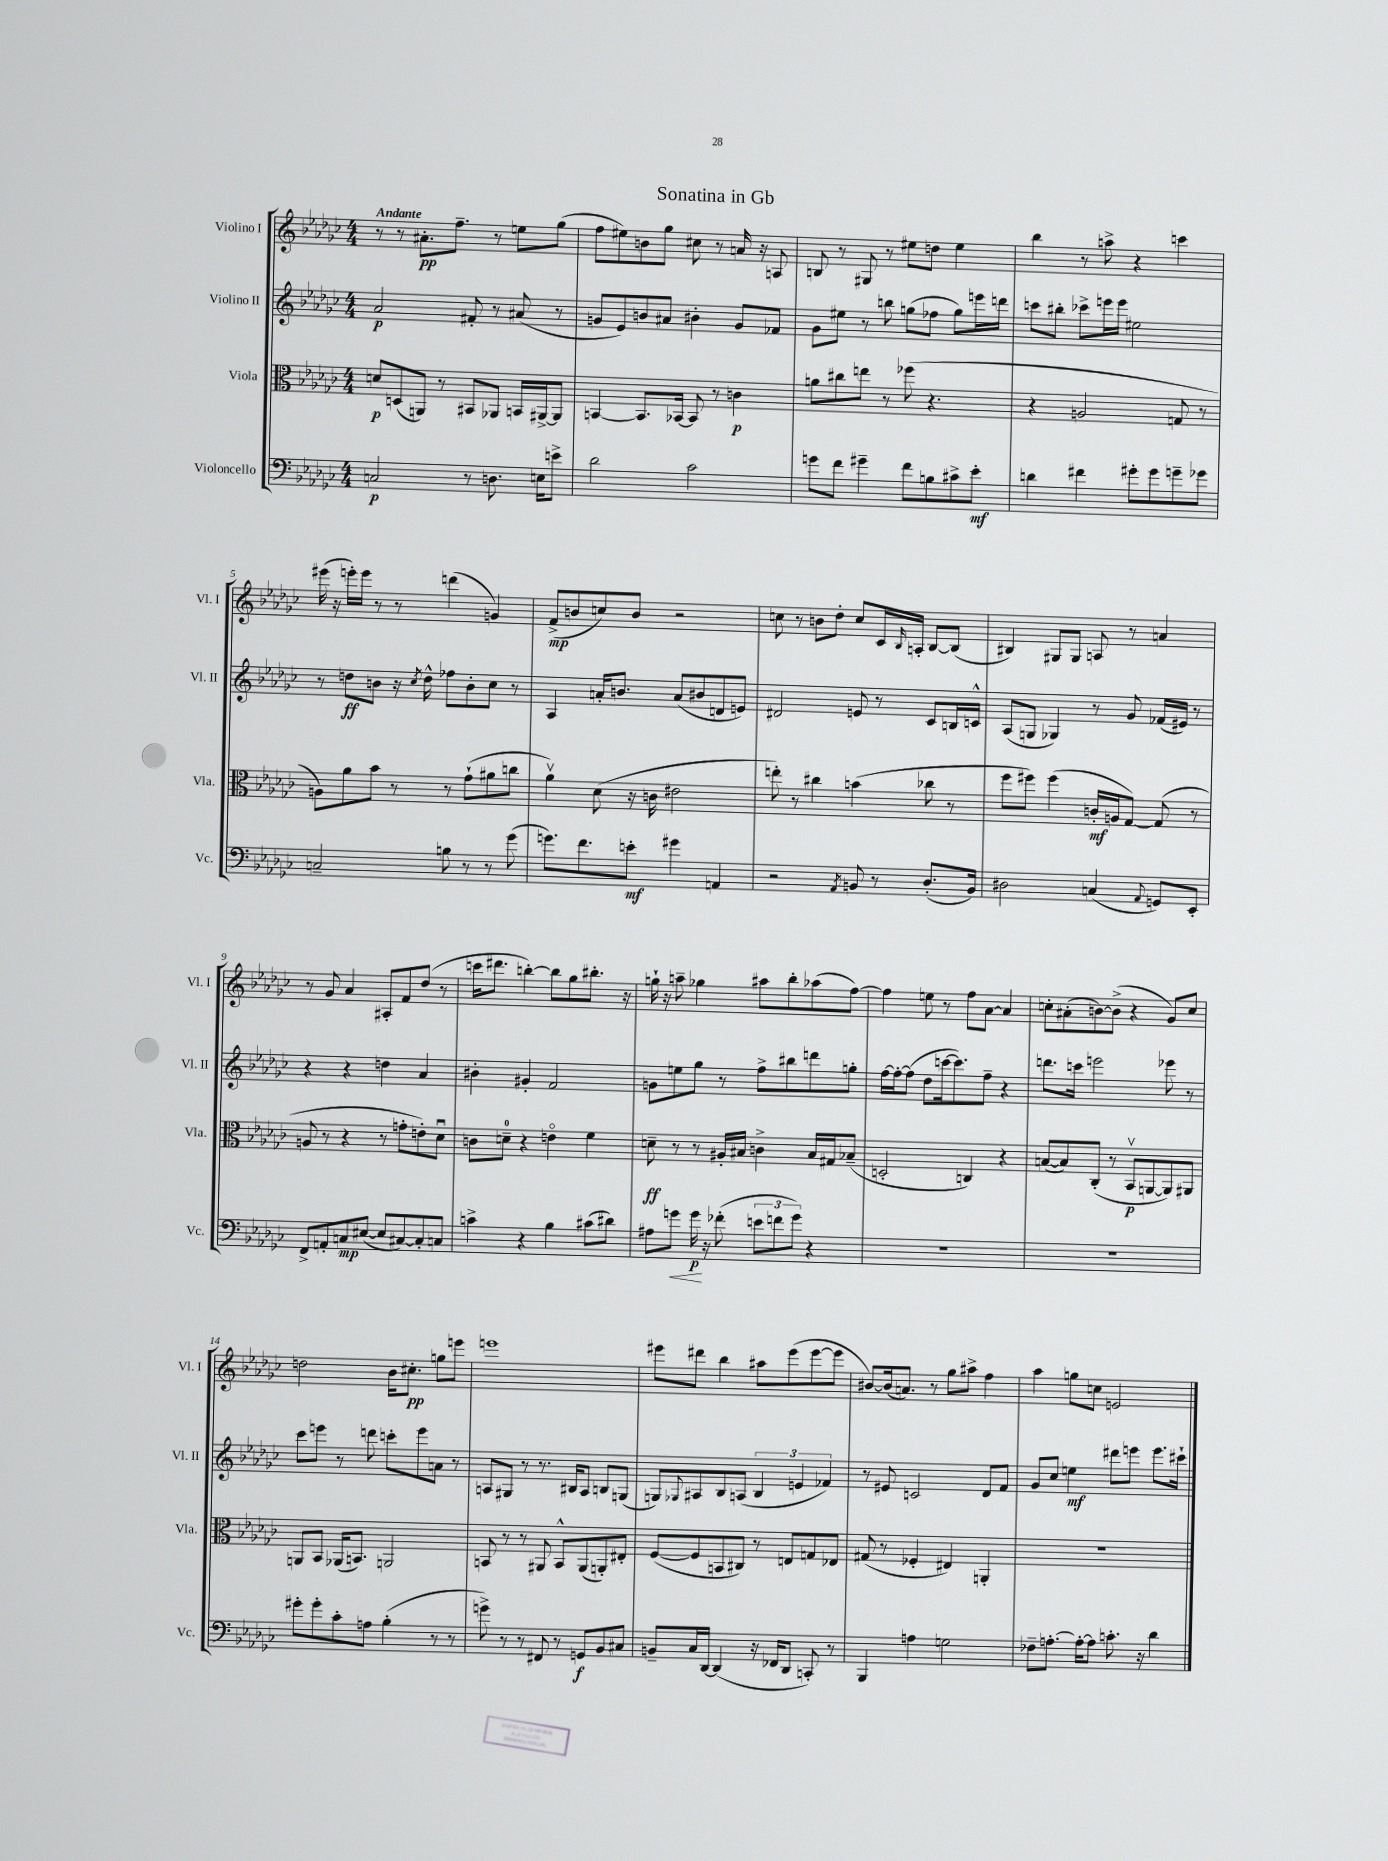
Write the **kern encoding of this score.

**kern	**dynam	**kern	**dynam	**kern	**dynam	**kern	**dynam
*part4	*part4	*part3	*part3	*part2	*part2	*part1	*part1
*staff4	*staff4	*staff3	*staff3	*staff2	*staff2	*staff1	*staff1
*I"Violoncello	*	*I"Viola	*	*I"Violino II	*	*I"Violino I	*
*I'Vc.	*	*I'Vla.	*	*I'Vl. II	*	*I'Vl. I	*
*clefF4	*	*clefC3	*	*clefG2	*	*clefG2	*
*k[b-e-a-d-g-c-]	*	*k[b-e-a-d-g-c-]	*	*k[b-e-a-d-g-c-]	*	*k[b-e-a-d-g-c-]	*
*M4/4	*	*M4/4	*	*M4/4	*	*M4/4	*
=1	=1	=1	=1	=1	=1	=1	=1
!	!	!	!	!	!	!LO:TX:a:B:t=Andante	!
2Cn/	p	8dn/L	p	2a-/	p	8r	.
.	.	(8Dn/	.	.	.	8r	.
.	.	8AAn/J)	.	.	.	8.a#X'\L	pp
.	.	8r	.	.	.	.	.
.	.	.	.	.	.	8.ff~\J	.
8r	.	8BB#X/L	.	8f#X'/	.	.	.
8.Dn\	.	8AA-X/J	.	8r	.	8r	.
.	.	16BBn/LL	.	(8a#X/	.	8een\L	.
16En\KL	.	[16AA#X^/J	.	.	.	.	.
8en^\J	.	8AA#/J]	.	8r	.	(8gg-\J	.
=2	=2	=2	=2	=2	=2	=2	=2
2d-\	.	[4BBn/	.	8gn/L	.	8ff\L	.
.	.	.	.	8e-/)	.	8ee#X\)	.
.	.	8.BB/L]	.	8bn/	.	8bn\	.
.	.	.	.	8a#X/J	.	8gg-\J	.
.	.	[16BB-X/Jk	.	.	.	.	.
2c-\	.	8BB-/]	.	4b#X'\	.	8cc#X\	.
.	.	8r	.	.	.	8r	.
.	.	4cn\	p	8g/L	.	16an/	.
.	.	.	.	.	.	16r	.
.	.	.	.	8f-X/J	.	8An/	.
=3	=3	=3	=3	=3	=3	=3	=3
8gn\L	.	8an\L	.	8g-\L	.	8Bn/	.
8f\J	.	8cc#X\	.	8ee#X\J	.	8r	.
4g#X~\	.	8een\J	.	8r	.	8G#X/	.
.	.	8r	.	8bbn\	.	8r	.
8f\L	.	(8ff-X\	.	(8ggn\L	.	8ee#X\L	.
8Bn\	.	4.r	.	8ff-X\J	.	8ddn\J	.
8c#X^\	.	.	.	8gg\L)	.	4ee#\	.
8e-'\J	mf	.	.	16eeen\L	.	.	.
.	.	.	.	16dddn\JJ	.	.	.
=4	=4	=4	=4	=4	=4	=4	=4
4dn\	.	4r	.	8cccn\L	.	4bb-\	.
.	.	.	.	8bb#X'\J	.	.	.
4f#X\	.	2An/	.	8ccc-X^\L	.	8r	.
.	.	.	.	16eeen\L	.	8aan^\	.
.	.	.	.	16eee\JJ	.	.	.
8g#X'\L	.	.	.	2ee#X\	.	4r	.
8g#\	.	.	.	.	.	.	.
8gn~\	.	8Gn/	.	.	.	4cccn\	.
8g-X\J	.	8r	.	.	.	.	.
!!LO:LB:g=z
=5	=5	=5	=5	=5	=5	=5	=5
2Cn~/	.	8An\L)	.	8r	.	(16eee#X\	.
.	.	.	.	.	.	16r	.
.	.	8a-\	.	8ddn\L	ff	16eeen'\LL)	.
.	.	.	.	.	.	16eee\JJ	.
.	.	8b-\J	.	8bn\J	.	8r	.
.	.	8r	.	16r	.	8r	.
.	.	.	.	8qcc-/	.	.	.
.	.	.	.	16dd^^\	.	.	.
8Bn\	.	8r	.	8ff-X\L	.	(4dddn\	.
8r	.	(8g-`\L	.	8b'\	.	.	.
8r	.	8a#X\	.	8cc-\J	.	4gn/)	.
(8g-\	.	8ccn\J	.	8r	.	.	.
=6	=6	=6	=6	=6	=6	=6	=6
8.gn\L)	.	4a-v\)	.	4A-/	.	(8f^/L	mp
.	.	.	.	.	.	8bn/	.
8.f\	.	.	.	.	.	.	.
.	.	(8d-\	.	16an'/KL	.	8ccn/)	.
.	.	.	.	8.bn/J	.	.	.
8en'\J	mf	16r	.	.	.	8b/J	.
.	.	16cn\	.	.	.	.	.
4g#X\	.	2e#X\	.	(8a/L	.	2r	.
.	.	.	.	8b#X/	.	.	.
4AAn/	.	.	.	8dn/	.	.	.
.	.	.	.	8en/J)	.	.	.
=7	=7	=7	=7	=7	=7	=7	=7
2r	.	8een'\)	.	2d#X/	.	8ccn\	.
.	.	8r	.	.	.	8r	.
.	.	4cc#X\	.	.	.	8bn\L	.
.	.	.	.	.	.	8dd-'\J	.
8qAA-/	.	.	.	.	.	.	.
8BBn/	.	(4bn\	.	8en/	.	8cc/L	.
8r	.	.	.	8r	.	16c-/L	.
.	.	.	.	.	.	16qqB-/	.
.	.	.	.	.	.	16An'/JJ	.
(8.D-'/L	.	8cc-X\	.	8c-/L	.	[8B-/L	.
.	.	8r	.	16Bn/L	.	(8B-/J]	.
16BB/Jk)	.	.	.	16cn^^/JJ	.	.	.
=8	=8	=8	=8	=8	=8	=8	=8
2D#X\	.	8ff\L	.	(8A-/L	.	4B#X/)	.
.	.	8ff#X\J)	.	8Gn/J	.	.	.
.	.	(4ff#\	.	4G-X/)	.	8G#X/L	.
.	.	.	.	.	.	8G#/J	.
(4Cn/	.	16cn'/LL	mf	8r	.	8An/	.
.	.	16An/J	.	.	.	.	.
.	.	[8G-/J)	.	8g-/	.	8r	.
8qqAA-/	.	.	.	.	.	.	.
8GGn/L)	.	(8G-/]	.	(16f-X/LL	.	4an/	.
.	.	.	.	16e#X/JJ)	.	.	.
8EE-'/J	.	8r	.	8r	.	.	.
!!LO:LB:g=z
=9	=9	=9	=9	=9	=9	=9	=9
8FF^/L	.	8An/	.	4r	.	8r	.
8AAn'/	.	8r	.	.	.	8g-/	.
8Cn/	mp	4r	.	4r	.	4a-/	.
([8E#X/J	.	.	.	.	.	.	.
8E#/L]	.	8r	.	4ddn\	.	8A#X'/L	.
[8C#X/)	.	8gn'\L	.	.	.	8f/	.
8C#'/]	.	8en'\)	.	4a-/	.	(8dd-/J	.
8Cn/J	.	8d-u\J	.	.	.	8r	.
=10	=10	=10	=10	=10	=10	=10	=10
4cn^\	.	8cn\L	.	4b#X'\	.	16cccn\KL	.
.	.	.	.	.	.	8.ddd#X\J	.
.	.	8dn~\J	.	.	.	.	.
4r	.	4r	.	4g#X'/	.	[4bbn'\)	.
4B-\	.	4en\	.	2f/	.	8bb\L]	.
.	.	.	.	.	.	8gg-\	.
(8c#X\L	.	4f\	.	.	.	8.bb#X'\J	.
8d#X\J)	.	.	.	.	.	.	.
.	.	.	.	.	.	16r	.
=11	=11	=11	=11	=11	=11	=11	=11
8A#X\L	.	8dn~\	ff	8gn\L	.	16ggn`\	.
.	.	.	.	.	.	16r	.
!	!LO:HP:b	!	!	!	!	!	!
8gn\J	<	8r	.	8een\	.	8aan~\	.
16g\	p	8r	.	8gg-\J	.	4gg-X\	.
16r	[	.	.	.	.	.	.
(8f-X'\	.	16A#X'/LL	.	8r	.	.	.
.	.	16B#X/JJ	.	.	.	.	.
12en\L	.	4cn^\	.	8ff^\L	.	8aa#X\L	.
12fn\	.	.	.	.	.	.	.
.	.	.	.	8bb#X\	.	8bb-'\	.
12g\J)	.	.	.	.	.	.	.
4r	.	16B#/LL	.	8dddn\	.	(8aa-X\	.
.	.	16G#X/J	.	.	.	.	.
.	.	(8B-X~/J	.	8ggn'\J	.	[8ff\J)	.
=12	=12	=12	=12	=12	=12	=12	=12
1r	.	2Dn'/	.	[16ff\LL	.	4ff\]	.
.	.	.	.	16ff'\J_	.	.	.
.	.	.	.	(8ff\J]	.	.	.
.	.	.	.	8dd-\L	.	8een\	.
.	.	.	.	[16cccn\k	.	8r	.
.	.	.	.	8.ccc\])	.	.	.
.	.	4Cn/)	.	.	.	8ff\L	.
.	.	.	.	8ff~\J	.	[8a-\J	.
.	.	4r	.	4r	.	4a-/]	.
=13	=13	=13	=13	=13	=13	=13	=13
1r	.	([8Bn/L	.	8.dddn\L	.	8ccn'\L	.
.	.	8B/])	.	.	.	(8a#X'\	.
.	.	.	.	16cccn\Jk	.	.	.
.	.	(8C-'/J	.	2eeen\	.	[8bn\)	.
.	.	8r	.	.	.	(8b^\J]	.
.	.	8BB-v/L	p	.	.	4r	.
.	.	[8AAn/	.	.	.	.	.
.	.	8AA/])	.	8eee-X\	.	8g-/L)	.
.	.	8AA#X/J	.	8r	.	8cc/J	.
!!LO:LB:g=z
=14	=14	=14	=14	=14	=14	=14	=14
8g#X'\L	.	8AAn/L	.	8ccc-\L	.	2ddn\	.
8g#'\	.	8BB-/J	.	8eeen\J	.	.	.
8c-'\	.	(16AA-X/KL	.	8r	.	.	.
.	.	8.BBn/J)	.	.	.	.	.
8An\J	.	.	.	8dddn\	.	.	.
(4B-'\	.	2AAn/	.	8cccn'\L	.	16b-\KL	.
.	.	.	.	.	.	8.cc#X'\J	pp
.	.	.	.	8eee\	.	.	.
8r	.	.	.	8an\J	.	8ggn\L	.
8r	.	.	.	8r	.	8eeen\J	.
=15	=15	=15	=15	=15	=15	=15	=15
8gn^\)	.	8BBn/	.	8An/L	.	1eeen	.
8r	.	8r	.	8G#X/J	.	.	.
8r	.	8r	.	8r	.	.	.
8FF#X/	.	8AA#X/	.	8.r	.	.	.
8r	.	8BB^^/L	.	.	.	.	.
.	.	.	.	16B#X/KL	.	.	.
8GGn/L	f	(8AA#/	.	8A/J	.	.	.
8BB-/	.	8AAn'/)	.	8Bn/L	.	.	.
8C#X/J	.	8E#X'/J	.	(8Gn/J	.	.	.
=16	=16	=16	=16	=16	=16	=16	=16
8BBn~/L	.	([8F/L	.	8Gn/L)	.	8eee#X\L	.
.	.	.	.	8qqG-X/	.	.	.
16C-/L	.	8F/]	.	8A#X/	.	8ddd#X\J	.
[16DD-/JJ	.	.	.	.	.	.	.
(4DD-/]	.	8BBn/	.	8B-/	.	4bb-\	.
.	.	8C#X/J)	.	(8An/J	.	.	.
16r	.	8r	.	6B-/	.	8aa#X\L	.
16FF-X/KL	.	.	.	.	.	.	.
8DD-/J	.	8En/L	.	.	.	(8eee#\	.
.	.	.	.	6en/	.	.	.
8CCn'/)	.	8Gn/	.	.	.	[8eee#\	.
.	.	.	.	6f-X/)	.	.	.
8r	.	8E-X/J	.	.	.	8eee#\J]	.
=17	=17	=17	=17	=17	=17	=17	=17
4BBB-/	.	(8G#X/	.	8r	.	[8b#X/L)	.
.	.	8r	.	8e#X/	.	(16b#/k]	.
.	.	.	.	.	.	8.an/J)	.
4An\	.	4F-X'/	.	2cn/	.	.	.
.	.	.	.	.	.	8r	.
2Gn\	.	4E#X/)	.	.	.	8gg-\L	.
.	.	.	.	.	.	8aa#X^\J	.
.	.	4AAn'/	.	8d-/L	.	4ff\	.
.	.	.	.	8f/J	.	.	.
=18	=18	=18	=18	=18	=18	=18	=18
8F-X~\L	.	1r	.	8g-/L	.	4aa-\	.
[8.An'\J	.	.	.	8cc-/J	.	.	.
.	.	.	.	4een\	mf	8ggn\L	.
16A'\KL_	.	.	.	.	.	.	.
8A\J]	.	.	.	.	.	8ccn\J	.
8.cn'\	.	.	.	8ddd#X\L	.	2en/	.
.	.	.	.	8eeen\J	.	.	.
16r	.	.	.	.	.	.	.
4d-\	.	.	.	8.eee\L	.	.	.
.	.	.	.	16ccc#X`\Jk	.	.	.
==	==	==	==	==	==	==	==
*-	*-	*-	*-	*-	*-	*-	*-
